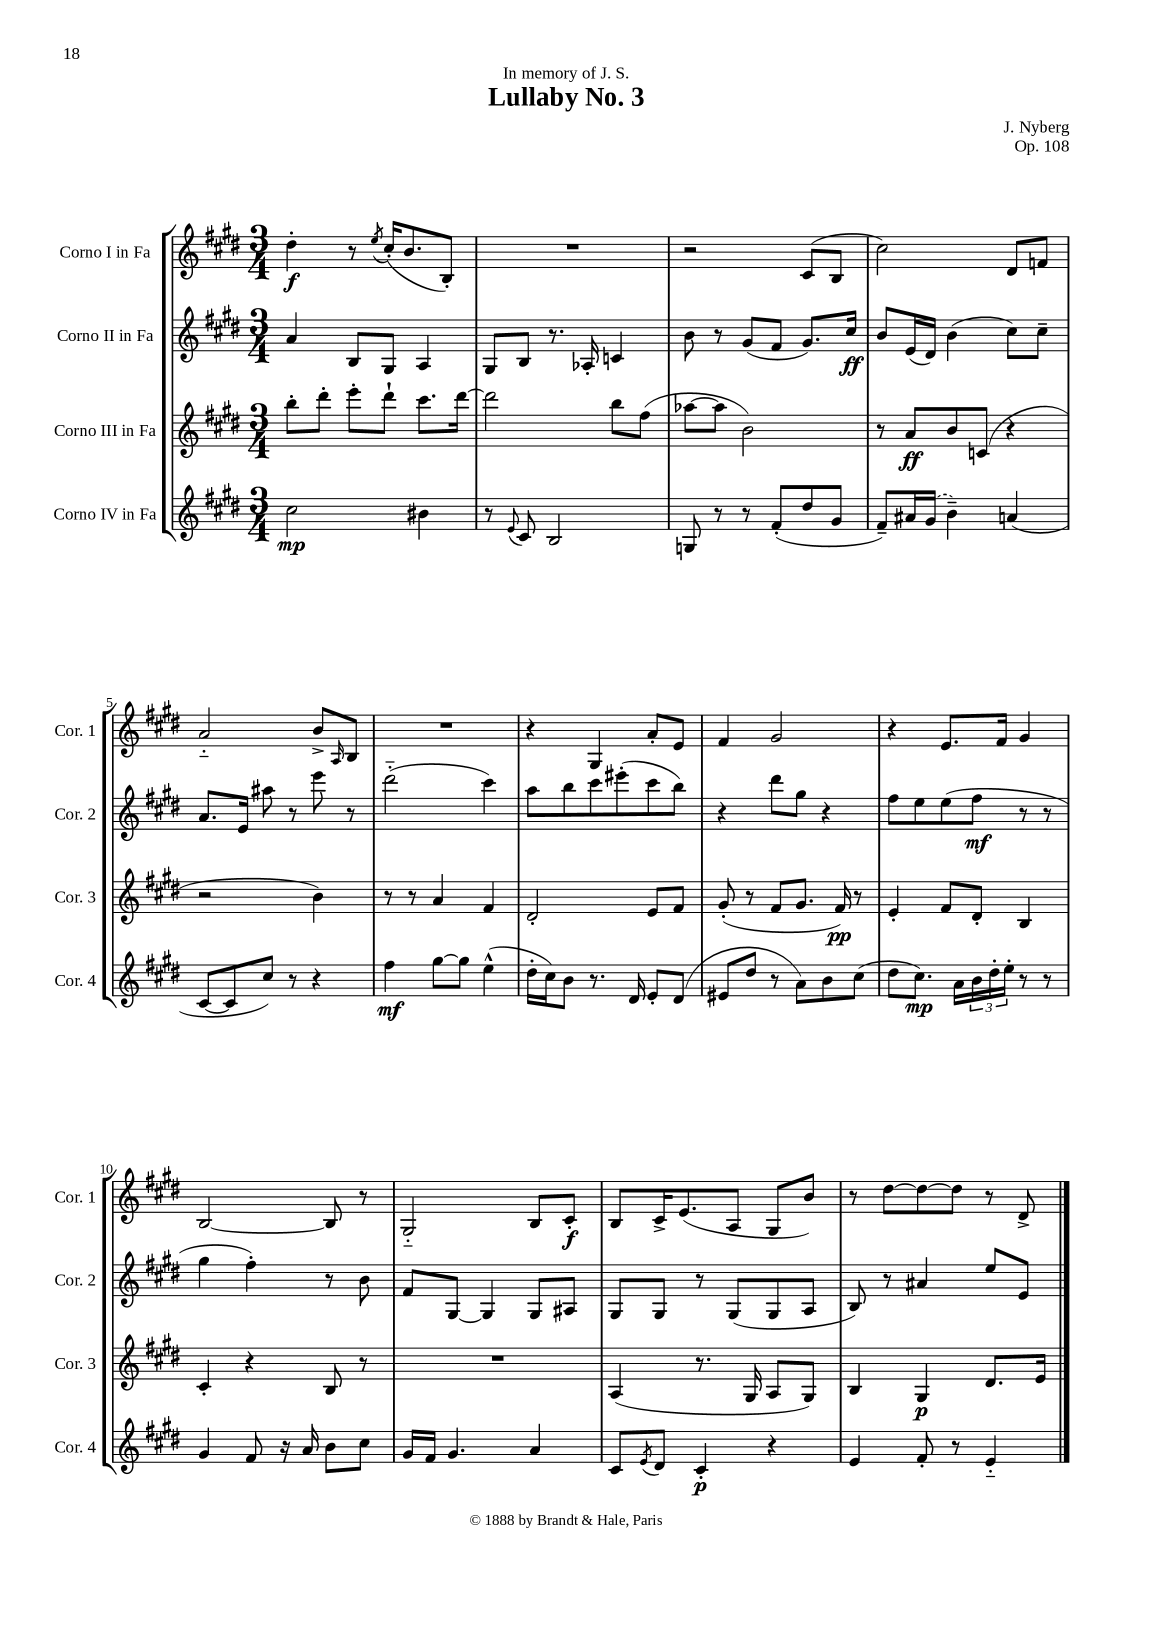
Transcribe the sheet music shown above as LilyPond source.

\header { title = "Lullaby No. 3" composer = "J. Nyberg" dedication = "In memory of J. S." opus = "Op. 108" }
<<
\new StaffGroup <<
\new Staff = "s0" \with { instrumentName = "Corno I in Fa" shortInstrumentName = "Cor. 1" } {
    \clef treble \key e \major \numericTimeSignature \time 3/4
    dis''4-.\f r8 \acciaccatura { e''8 } cis''16-.( b'8. b8-.) |
    R2. |
    r2 cis'8( b8 |
    cis''2) dis'8 f'8 |
    a'2-_ b'8-> \grace { a16 } b8 |
    R2. |
    r4 gis4 a'8-. e'8 |
    fis'4 gis'2 |
    r4 e'8. fis'16 gis'4 |
    b2~ b8 r8 |
    gis2-_ b8 cis'8-.\f |
    b8 cis'16-> e'8.( a8 gis8 b'8) |
    r8 dis''8~ dis''8~ dis''8 r8 dis'8-> \bar "|." |
}
\new Staff = "s1" \with { instrumentName = "Corno II in Fa" shortInstrumentName = "Cor. 2" } {
    \clef treble \key e \major \numericTimeSignature \time 3/4
    a'4 b8 gis8 a4 |
    gis8 b8 r8. aes16-. c'4 |
    b'8 r8 gis'8( fis'8 gis'8.) cis''16\ff |
    b'8 e'16( dis'16) b'4( cis''8) cis''8-- |
    a'8. e'16 ais''8 r8 e'''8 r8 |
    dis'''2-_( cis'''4) |
    a''8 b''8 cis'''8 eis'''8-.( cis'''8 b''8) |
    r4 dis'''8 gis''8 r4 |
    fis''8 e''8 e''8( fis''8\mf r8 r8 |
    gis''4 fis''4-.) r8 b'8 |
    fis'8 gis8~ gis4 gis8 ais8 |
    gis8 gis8 r8 gis8( gis8 a8 |
    b8) r8 ais'4 e''8 e'8 \bar "|." |
}
\new Staff = "s2" \with { instrumentName = "Corno III in Fa" shortInstrumentName = "Cor. 3" } {
    \clef treble \key e \major \numericTimeSignature \time 3/4
    b''8-. dis'''8-. e'''8-. dis'''8-! cis'''8. dis'''16~ |
    dis'''2 b''8 fis''8( |
    aes''8~ aes''8 b'2) |
    r8 a'8\ff b'8 c'8( r4 |
    r2 b'4) |
    r8 r8 a'4 fis'4 |
    dis'2-. e'8 fis'8 |
    gis'8-.( r8 fis'8 gis'8. fis'16\pp) r8 |
    e'4-. fis'8 dis'8-. b4 |
    cis'4-. r4 b8 r8 |
    R2. |
    a4( r8. gis16 a8 gis8) |
    b4 gis4\p dis'8. e'16 \bar "|." |
}
\new Staff = "s3" \with { instrumentName = "Corno IV in Fa" shortInstrumentName = "Cor. 4" } {
    \clef treble \key e \major \numericTimeSignature \time 3/4
    cis''2\mp bis'4 |
    r8 \appoggiatura { e'8 } cis'8 b2 |
    g8 r8 r8 fis'8-.( dis''8 gis'8 |
    fis'8--) ais'16 \once \slurDashed gis'16( b'4--) a'4( |
    cis'8~ cis'8 cis''8) r8 r4 |
    fis''4\mf gis''8~ gis''8 e''4-^( |
    dis''16-. cis''16) b'8 r8. dis'16 e'8-. dis'8( |
    eis'8 dis''8 r8 a'8) b'8 cis''8( |
    dis''8 cis''8.\mp) a'16 \tuplet 3/2 { b'16 dis''16-. e''16-. } r8 r8 |
    gis'4 fis'8 r16 a'16 b'8 cis''8 |
    gis'16 fis'16 gis'4. a'4 |
    cis'8 \acciaccatura { e'8 } dis'8 cis'4-.\p r4 |
    e'4 fis'8-. r8 e'4-_ \bar "|." |
}
>>
>>
